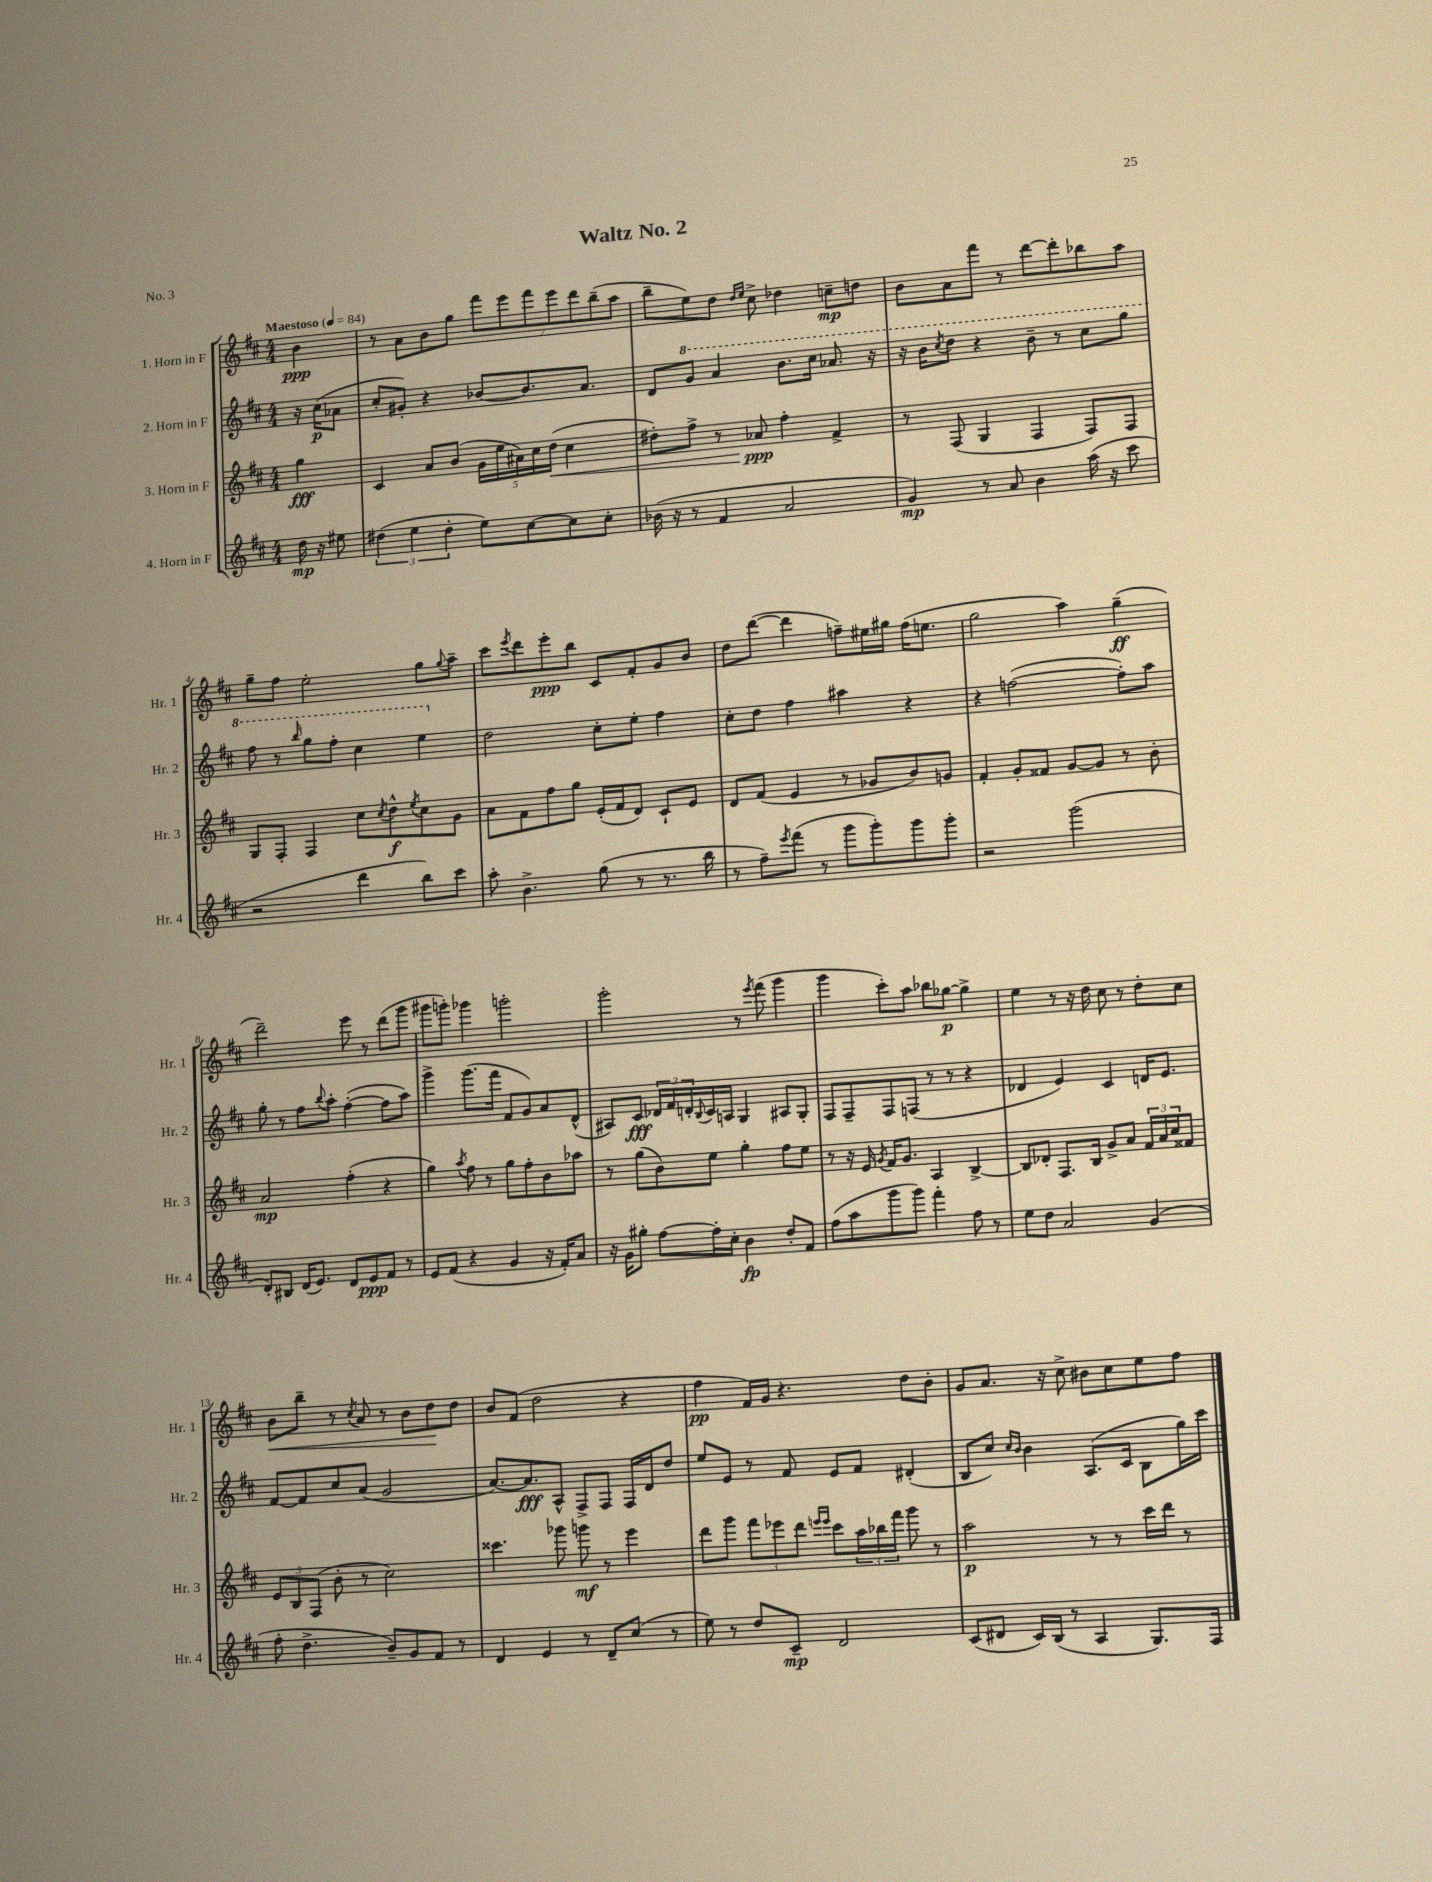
\header { title = "Waltz No. 2" piece = "No. 3" }
<<
\new StaffGroup <<
\new Staff = "s0" \with { instrumentName = "1. Horn in F" shortInstrumentName = "Hr. 1" } {
    \clef treble \key d \major \numericTimeSignature \time 4/4 \partial 4 \tempo "Maestoso" 4 = 84
    b'4\ppp |
    r8 a'8 b'8 g''8 \tuplet 7/4 { fis'''8 e'''8 fis'''8 e'''8 d'''8 b''8--( a''8 } |
    b''8-- e''8) d''8 \grace { d''16 e''16 } cis''8-> des''4 c''8--\mp d''8 |
    b'8 a'8 fis'''8 r8 d'''8~ d'''8-. bes''8 a''8 |
    g''8-- fis''8 e''2-. g''8 \appoggiatura { g''8 } a''8-- |
    cis'''8 \acciaccatura { e'''8 } d'''8 e'''8-.\ppp b''8 cis'8 fis'8-. g'8 b'8 |
    d''8 d'''8~( d'''4 f''8--) eis''16 gis''16 f''16( e''8. |
    g''2 a''4) g''4--\ff( |
    d'''2--) e'''8 r8 d'''8( g'''8 |
    gis'''8 g'''8-.) ges'''4 g'''2-. |
    g'''2-. r8 \acciaccatura { e'''8 } fis'''8( g'''4 |
    g'''4 cis'''8-.) a''8 bes''8 ges''8~\p ges''4-> |
    e''4 r8 r16 d''16 cis''8 r8 d''8-. cis''8 |
    b'8\< b''8-- r8 \acciaccatura { cis''8 } a'8 r8 b'8 d''8\! d''8 |
    b'8 fis'8( d''2 r4 |
    fis''4\pp fis'16) g'16 r4. d''8 b'8-. |
    g'8 a'8. r16 cis''8-> bis'8 cis''8 e''8 fis''8 \bar "|." |
}
\new Staff = "s1" \with { instrumentName = "2. Horn in F" shortInstrumentName = "Hr. 2" } {
    \clef treble \key d \major \numericTimeSignature \time 4/4 \partial 4
    r16 cis''16\p( aes'8 |
    cis''8-. gis'8-.) r4 bes'8~ bes'8. a'8. |
    d'8 \ottava #1 g''8 a''4 b''8. cis'''16 aes''8. r16 |
    r16 b''16 \acciaccatura { cis'''8 } d'''8 r4 b''8-- r8 cis'''8 g'''8 |
    fis'''8 r8 \grace { b'''16 } g'''8 fis'''8-. cis'''4 e'''4 \ottava #0 |
    d''2 cis''8-. e''8-. fis''4 |
    cis''8-. d''8 fis''4 ais''4 r4 |
    r4 f''2~( f''8-.) a''8 |
    g''8-. r8 fis''8 \appoggiatura { b''8 } a''8-. fis''4~-.( fis''8 a''8) |
    g'''4-> g'''8.( fis'''16 fis'8 g'8) a'8 d'8-^( |
    ais8) cis'8\fff \tuplet 3/2 { des'16 fis'16 d'16-. } \appoggiatura { b8 } cis'16 a16 g4 ais8 g8-. |
    fis8 fis8-- fis8 f8( r8 r8 r4 |
    des'4 e'4) cis'4 d'16 e'8. |
    fis'8~ fis'8 cis''8 a'8( g'2 |
    a'8.~) a'8.\fff a8-^ fis8-> fis8 fis16 d'16 d''8 |
    e''8 e'8 r8 fis'8 e'8 fis'8 dis'4-.( |
    b8 cis''8) \grace { cis''16 b'16 } b'4 a8.( cis'16 b8 g''16) cis'''16 \bar "|." |
}
\new Staff = "s2" \with { instrumentName = "3. Horn in F" shortInstrumentName = "Hr. 3" } {
    \clef treble \key d \major \numericTimeSignature \time 4/4 \partial 4
    g''4\fff |
    cis'4 a'8 b'8( \tuplet 5/4 { g'16 e''16 ais'16) cis''16 d''16\<( } cis''4 |
    dis''8-.) fis''8-> r8 aes'8\ppp\! fis''4-. fis'4-> |
    r8 fis8( g4 fis4 fis8) fis8 |
    g8 fis8-. fis4 cis''8 \acciaccatura { cis''8 } d''8-^\f \acciaccatura { e''8 } cis''8 g'8 |
    a'8 fis'8 fis''8 g''8 e'16-.( fis'16 d'8) cis'8-! e'8 |
    d'8 fis'8( e'4 r8 ges'8 b'8) g'8 |
    fis'4-. g'8-. fisis'8 g'8~ g'8 r8 b'8-. |
    a'2\mp fis''4-.( r4 |
    g''4) \acciaccatura { a''8 } fis''8 r8 g''8 fis''8-. b'8 aes''8 |
    r8 g''8( b'8) e''8 g''4-. fis''8 e''8 |
    r8 r16 e'16 \acciaccatura { g'8 } fis'16 g'8. a4 b4~-> |
    b8 des'8-. fis8. b16 g'8-> a'8 \tuplet 3/2 { fis'16 a'16 cis''16 } fisis'8 |
    \tuplet 3/2 { e'8 b8 fis8( } b'8-. r8 cis''2) |
    cisis'''4. ges'''8 g'''8\mf r8 e'''4 |
    d'''8 g'''8 \tuplet 3/2 { fis'''8 ees'''8 d'''8 } \grace { e'''16 e'''16 } cis'''8 \tuplet 3/2 { a''16 bes''16 fis'''16 } g'''8 r8 |
    a''2\p r8 r8 cis'''16 d'''16 r8 \bar "|." |
}
\new Staff = "s3" \with { instrumentName = "4. Horn in F" shortInstrumentName = "Hr. 4" } {
    \clef treble \key d \major \numericTimeSignature \time 4/4 \partial 4
    d''16\mp r16 eis''8 |
    \tuplet 3/2 { dis''4( e''4 dis''4-. } e''8) cis''8~ cis''8 cis''8-. |
    bes'16( r16 r8 fis'4 a'2 |
    g'4\mp) r8 a'8 b'4 a''16( r16 cis'''8 |
    r2 d'''4 b''8) cis'''8 |
    a''8-. b'4.-> g''8( r8 r8. b''16 |
    r8 fis''8--) \acciaccatura { e'''8 } fis'''8( r8 g'''8 g'''8-.) g'''8 g'''8-. |
    r2 g'''2( |
    d'8-.) bis8 d'16( e'8.) d'8 e'8\ppp fis'8 r8 |
    e'8 fis'8( r4 g'4 r16 fis'16-.) a'8 |
    r16 g'16 gis''8-. fis''8~ fis''16-. cis''16-. b'4\fp d''8-. fis'8 |
    fis''8( a''8 g'''8 g'''8) fis'''4-. fis''8 r8 |
    e''8 d''8 a'2 g'4( |
    fis''8-. d''4.-> b'8--) g'8 fis'8 r8 |
    d'4 e'4 r8 d'8-- cis''8( r8 |
    e''8) r8 d''8 cis'8--\mp d'2 |
    cis'8( dis'8 cis'16) b16( r8 a4 g8.) fis16 \bar "|." |
}
>>
>>
